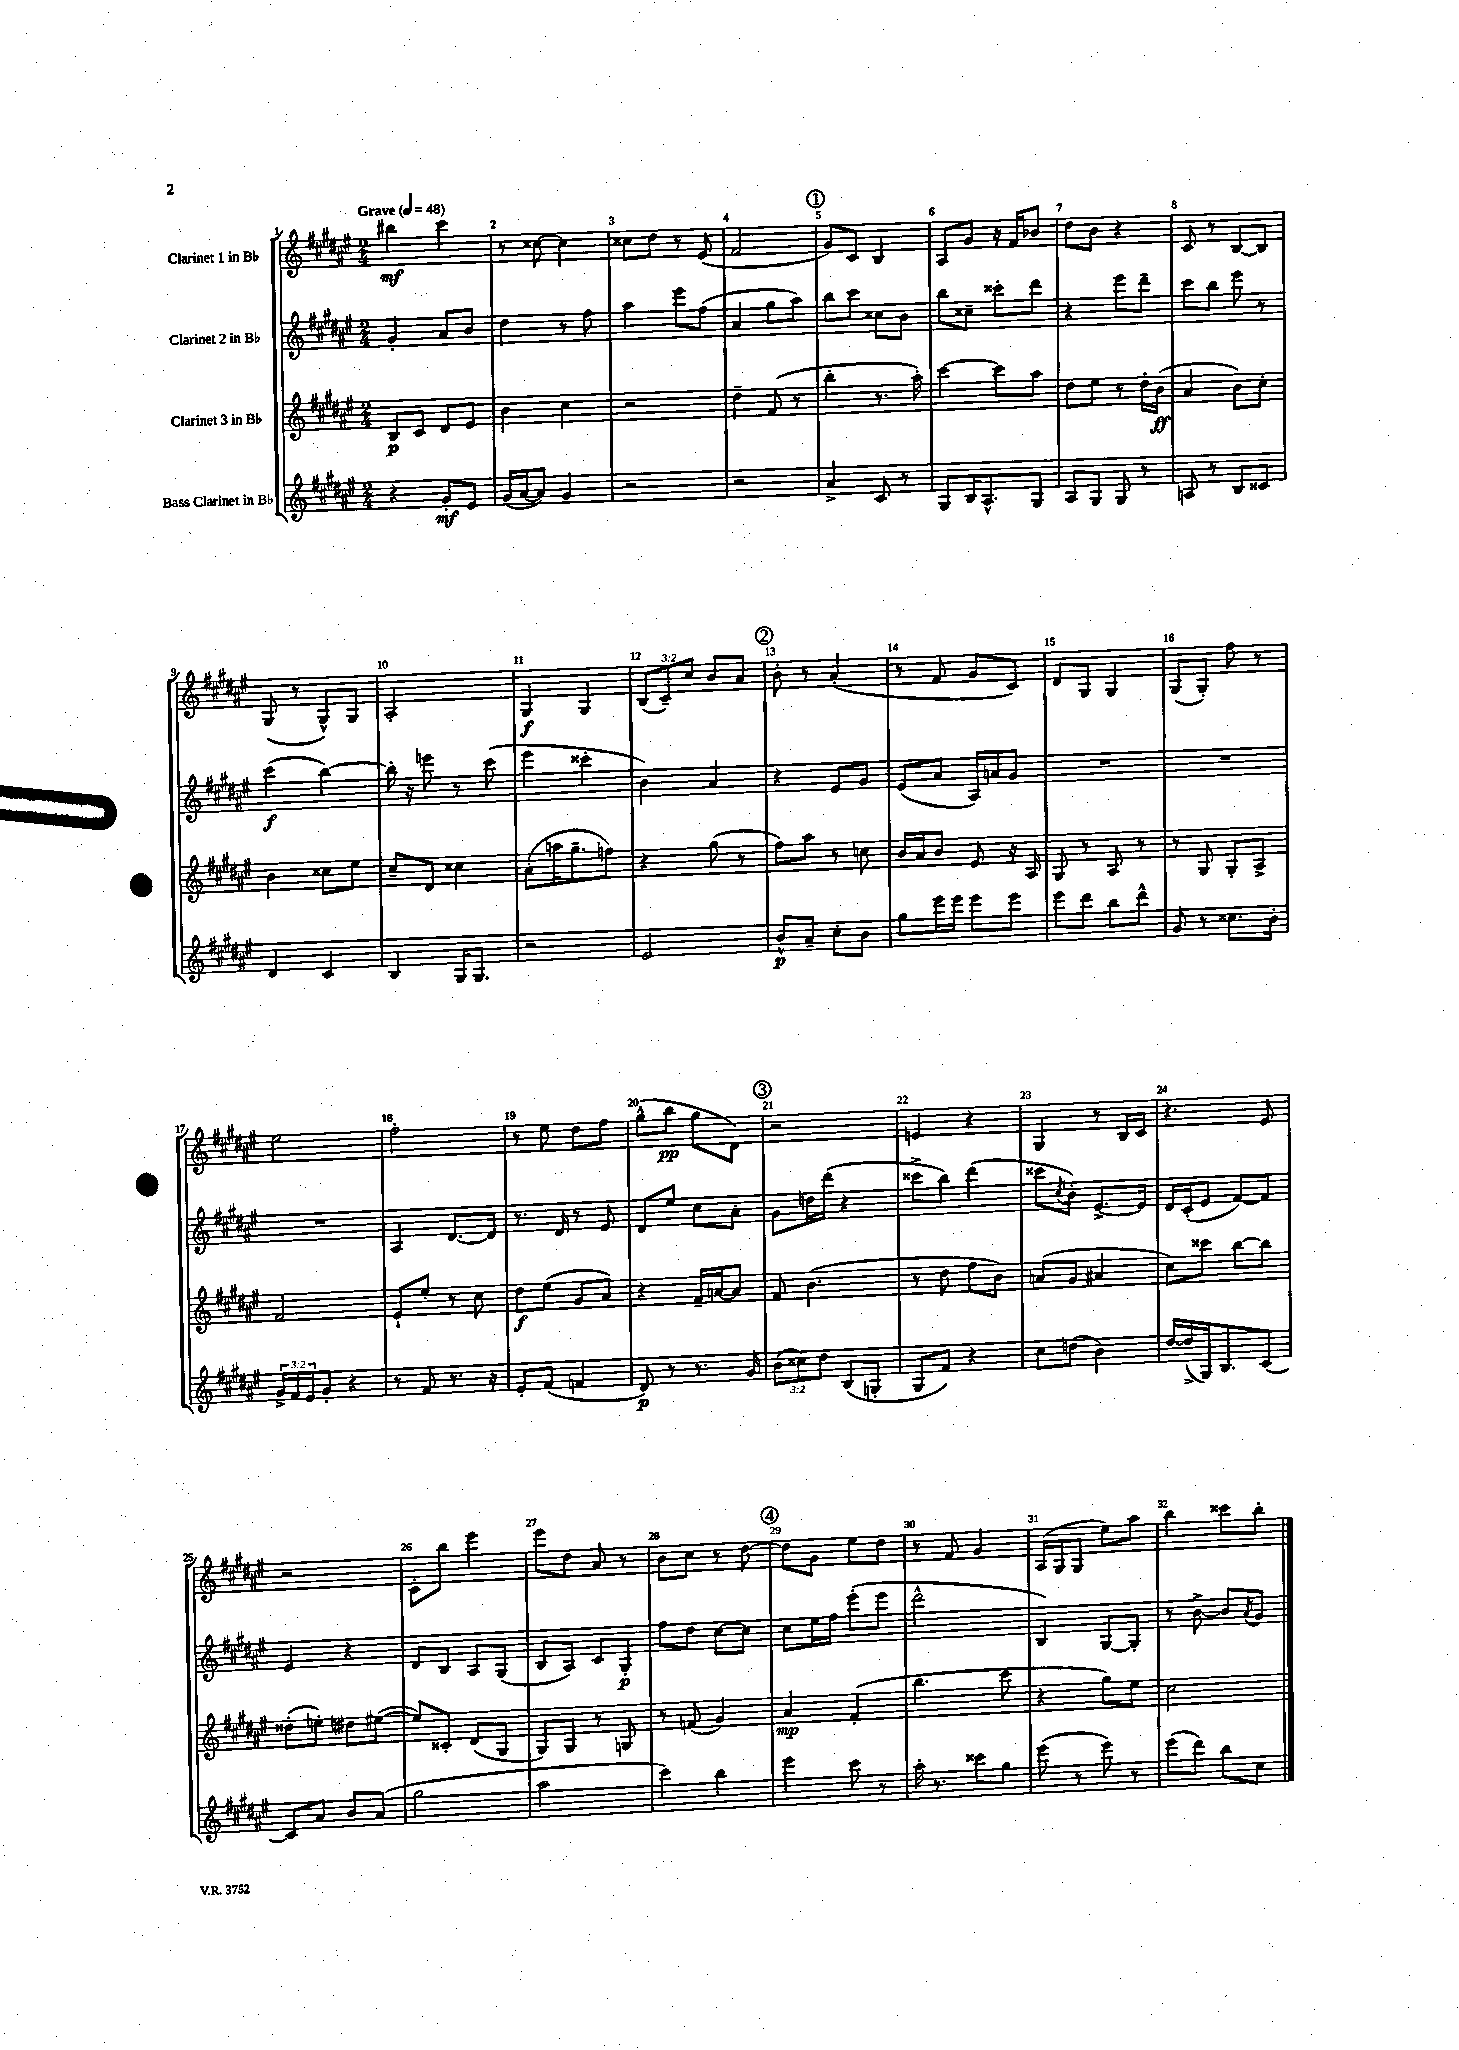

**kern	**kern	**kern	**kern
*staff4	*staff3	*staff2	*staff1
*clefG2	*clefG2	*clefG2	*clefG2
*k[f#c#g#d#a#e#]	*k[f#c#g#d#a#e#]	*k[f#c#g#d#a#e#]	*k[f#c#g#d#a#e#]
*M2/4	*M2/4	*M2/4	*M2/4
*MM48	*MM48	*MM48	*MM48
4r	8B	4g#'	4bb#
.	8c#	.	.
8g#'	8d#	8a#	4ccc#
8e#	8e#	8b	.
=	=	=	=
(16g#	4b	4dd#	8r
[16a#	.	.	.
8a#])	.	.	[8cc##
4g#	4cc#	8r	4cc##]
.	.	8ff#	.
=	=	=	=
2r	2r	4aa#	8cc##
.	.	.	8dd#
.	.	8eee#	8r
.	.	(8ff#	(8e#
=	=	=	=
2r	4dd#~	4a#	2f#
.	(8f#	8gg#	.
.	8r	8aa#)	.
=	=	=	=
4a#^	4bb'	8bb	8g#)
.	.	8ccc#	8c#
8c#	8.r	8cc##	4B
8r	.	8b	.
.	16aa#')	.	.
=	=	=	=
8G#	[4ccc#	8bb	8A#
16B	.	8cc##~	8g#
8.A#^^	.	.	.
.	8ccc#]	8ccc##'	16r
.	.	.	16f#
8G#	8aa#	8ddd#	8b-
=	=	=	=
8A#	8dd#	4r	8dd#
8G#	8ee#	.	8b
8G#	8r	8eee#	4r
8r	16dd#'	8ddd#~	.
.	(16b	.	.
=	=	=	=
8A	4a#	8ccc#	8c#
8r	.	8bb	8r
8B	8b)	8eee#	[8B
8c##	8cc#'	8r	8B]
=	=	=	=
4d#	4b	(4ccc#	(8G#
.	.	.	8r
4c#	8cc##	[4bb)	8G#^^)
.	8ee#	.	8G#
=	=	=	=
4B	8cc#~	16bb']	2A#'
.	.	16r	.
.	8d#	8eee	.
16G#	4cc##	8r	.
8.G#	.	.	.
.	.	(8ccc#	.
=	=	=	=
2r	(8a#'	4eee#	4G#
.	16aa	.	.
.	8.gg#~	.	.
.	.	4ccc##'	4G#
.	8ff)	.	.
=	=	=	=
2e#	4r	4b)	(12B
.	.	.	12c#~)
.	.	.	12cc#
.	(8gg#	4a#	8b
.	8r	.	8a#
=	=	=	=
8b^^	8ff#)	4r	8b'
8a#~	8aa#	.	8r
8cc#'	8r	8e#	(4a#'
8b	8cc	8g#	.
=	=	=	=
8gg#	16b	(8e#	8r
.	16a#	.	.
16eee#	8b	8a#	8f#
16eee#	.	.	.
8eee#	8e#	16A#)	8g#
.	.	16a	.
8eee#	16r	8g#	8c#)
.	16A#	.	.
=	=	=	=
8eee#	8G#	2r	8d#
8ddd#	8r	.	8G#
8bb	8A#	.	4G#
8ddd#^^	8r	.	.
=	=	=	=
8g#	8r	2r	(8G#
8r	8G#	.	8G#')
8.cc##	8G#'	.	8ff#
.	8A#^	.	8r
16b'	.	.	.
=	=	=	=
24g#^	2f#	2r	2ee#
24f#	.	.	.
24e#	.	.	.
8g#'	.	.	.
4r	.	.	.
=	=	=	=
8r	8e#`	4A#	2ff#'
8f#	8ee#'	.	.
8.r	8r	[8.d#	.
.	8cc#	.	.
16r	.	16d#]	.
=	=	=	=
8e#'	8dd#	8.r	8r
(8f#	(8ee#	.	8ee#
.	.	16d#	.
4f	8g#	8r	8dd#
.	8a#)	8e#	8ff#
=	=	=	=
8d#)	4r	8d#	(8gg#^^
8r	.	8ee#	8bb
8.r	16f#~	8cc#	8gg#
.	[16a	.	.
.	8a]	8a#'	8d#)
16g#	.	.	.
=	=	=	=
(12b	8f#	8g#	2r
12cc##)	.	.	.
.	(4.b	16dd	.
12dd#	.	.	.
.	.	(16ddd#	.
(8B	.	4r	.
8G'	.	.	.
=	=	=	=
8G#	8r	8ccc##^	4e
8f#)	8dd#	8bb)	.
4r	8ff#	(4ddd#	4r
.	8b)	.	.
=	=	=	=
8cc#	(8a	8ccc##	4G#
.	.	8qcc#	.
(8dd	8g#	8b')	.
4b)	4a#	[8.e#^	8r
.	.	.	16B
.	.	16e#]	16c#
=	=	=	=
[16dd#	8cc#)	16d#	4.r
(16dd#^]	.	(16c#'	.
16G#)	8ccc##	8e#	.
8.B	.	.	.
.	[8bb	[8f#)	.
[8c#	8bb]	8f#]	8e#
=	=	=	=
8c#]	(8dd##'	4e#	2r
8a#	8ee')	.	.
8b	8dd#	4r	.
(8a#	([8ee#	.	.
=	=	=	=
2gg#	8ee#])	8d#	8c#'
.	8c##'	8B	8bb
.	(8d#	8A#	4eee#
.	8G#	(8G#	.
=	=	=	=
2aa#	8G#)	8B	8eee#
.	8G#	8A#)	8dd#
.	8r	8c#	8a#
.	8G	8G#'	8r
=	=	=	=
4ccc#)	8r	8ff#	8b
.	(8f	8dd#	8cc#
4bb	4g#)	[8cc#	8r
.	.	8cc#]	[8dd#
=	=	=	=
4eee#	4a#	8cc#	8dd#]
.	.	16ee#	8g#
.	.	16ff#	.
8ccc#	(4f#'	(8eee#'	8ee#
8r	.	8eee#	8dd#
=	=	=	=
16aa#'	4.bb	2ddd#^^	8r
8.r	.	.	.
.	.	.	8f#
8ccc##	.	.	4g#
8gg#	8ccc#	.	.
=	=	=	=
(8eee#	4r	4B)	(16A#
.	.	.	16G#
8r	.	.	8G#
8eee#)	8gg#)	[8G#	8ee#)
8r	8ee#	8G#']	8aa#
=	=	=	=
(8eee#	2cc#	8r	4bb
8ddd#)	.	[8b^	.
8bb	.	8b]	8ccc##
.	.	8qa#	.
8cc#	.	8g#	8bb'
==	==	==	==
*-	*-	*-	*-
